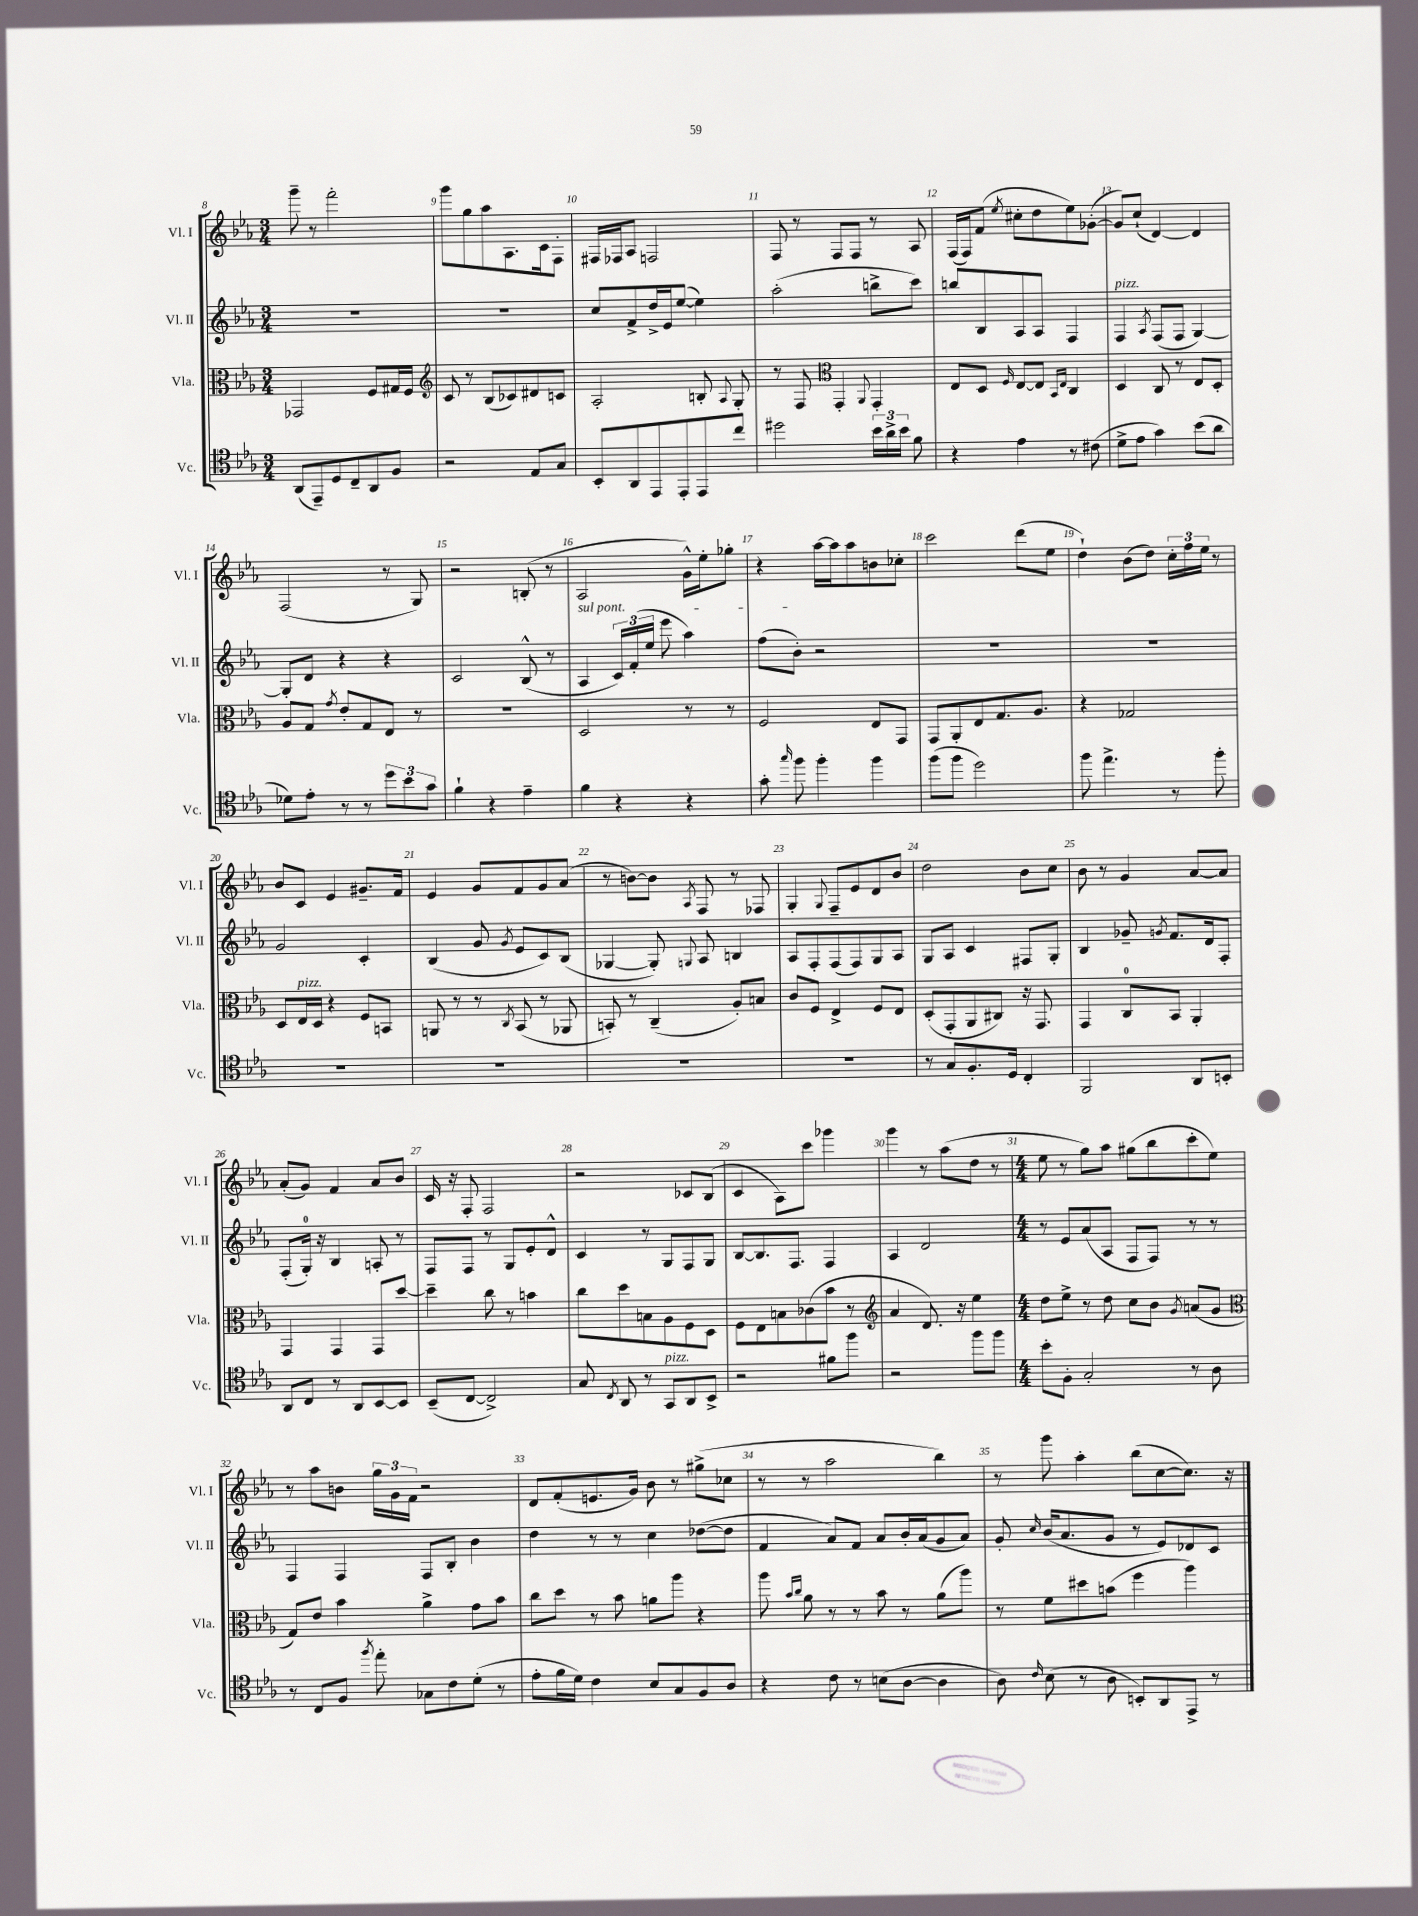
<<
\new StaffGroup <<
\new Staff = "s0" \with { instrumentName = "Vl. I" shortInstrumentName = "Vl. I" } {
    \clef treble \key ees \major \numericTimeSignature \time 3/4
    \autoBeamOff g'''8-- r8 f'''2-. |
    g'''8[ g''8 aes''8 aes8. c'16 f8]-. |
    fis16[ fes16 aes8] f2 |
    f8 r8 f8[ f8] r8 aes8 |
    f16[( f16) f'8]( \acciaccatura { ees''8 } cis''8[-. d''8 ees''8) ges'8]~-.( |
    ges'8[) c''8]-!( d'4~) d'4 |
    f2( r8 g8) |
    r2 b8-.( r8 |
    aes2 g'16[-^) ees''16-. ges''8]-. |
    r4 aes''16[~ aes''16 aes''8 b'8 ces''8]-. |
    c'''2 d'''8[( ees''8] |
    d''4-!) bes'8[( d''8]) \tuplet 3/2 { c''16[-. f''16 ees''16] } r8 |
    bes'8[ c'8] ees'4 gis'8.[-- f'16] |
    ees'4 g'8[ f'8 g'8 aes'8]( |
    r8 b'8[~) b'8] \acciaccatura { aes8 } f8 r8 fes8 |
    g4-. \appoggiatura { g8 } f8[-- ees'8 d'8 bes'8] |
    d''2 bes'8[ c''8] |
    bes'8 r8 g'4 aes'8[~ aes'8] |
    aes'8[-.( g'8]) f'4 aes'8[ bes'8] |
    c'16 r16 f8-. f2 |
    r2 ces'8[ bes8]( |
    c'4 aes8[) c'''8] ges'''4 |
    g'''4 r8 aes''8[( d''8] r8 |
    \numericTimeSignature \time 4/4 ees''8 r8 g''8[) aes''8] gis''8[( bes''8 c'''8-. ees''8]) |
    r8 aes''8[ b'8] \tuplet 3/2 { g''16[ g'16 f'16] } r2 |
    d'8[ f'8-.( e'8. g'16]) bes'8 r8 gis''8[->( ces''8] |
    r8 r8 aes''2 bes''4) |
    r8 g'''8 aes''4-. bes''8[( c''8~ c''8.]) r16 \bar "|." |
}
\new Staff = "s1" \with { instrumentName = "Vl. II" shortInstrumentName = "Vl. II" } {
    \clef treble \key ees \major \numericTimeSignature \time 3/4
    \autoBeamOff R2. |
    R2. |
    c''8[ f'8-> d''16-> ees'16 ees''8]~( ees''4) |
    aes''2-.( b''8[-> c'''8]) |
    b''8[ bes8 aes8 aes8] f4 |
    f4^\markup { \italic "pizz." } \acciaccatura { aes8 } f8[( f8] g4~) |
    g8[-. d'8] r4 r4 |
    c'2 bes8-^( r8 |
    \once \override TextSpanner.bound-details.left.text = \markup { \italic "sul pont." } aes4\startTextSpan \tuplet 3/2 { c'16[) f'16-.( ees''16] } ees'''8 aes''4) |
    f''8[( bes'8]-.\stopTextSpan) r2 |
    R2. |
    R2. |
    g'2 c'4-. |
    bes4( g'8 \acciaccatura { g'8 } ees'8[ c'8) bes8]( |
    ges4~ ges8-.) \appoggiatura { g8 } aes8 b4 |
    aes8[ f8-. f8( f8) g8 aes8] |
    g8[ aes8] c'4 fis8[ g8]-. |
    bes4 ges'8-- \acciaccatura { g'8 } f'8.[ d'16 f8]-. |
    f8[-.( g16]-0-.) r16 bes4 a8-. r8 |
    f8[ f8] r8 g8[ ees'8-. d'8]-^ |
    c'4 r8 g8[ f8 g8] |
    bes8[~ bes8. f8.] f4 |
    aes4 d'2 |
    \numericTimeSignature \time 4/4 r8 ees'8[ aes'8( aes8] f8[ f8]) r8 r8 |
    f4 f4 f8[ bes8]-. bes'4 |
    d''4 r8 r8 c''4 des''8[~( des''8] |
    f'4 aes'8[) f'8] aes'8[ bes'16-. aes'16( g'8 aes'8]) |
    g'8-. \grace { c''16 } bes'16[( aes'8. g'8] r8 ees'8[) des'8 c'8] \bar "|." |
}
\new Staff = "s2" \with { instrumentName = "Vla." shortInstrumentName = "Vla." } {
    \clef alto \key ees \major \numericTimeSignature \time 3/4
    \autoBeamOff ges,2 f8[ gis16 f16] |
    \clef treble c'8 r8 bes8[( ces'8) dis'8 c'8] |
    aes2-. b8-. \appoggiatura { aes8 } g8-. |
    r8 f8 \clef alto g,4-. \appoggiatura { aes,8 } g,4-. |
    ees8[ d8] \grace { f16 } ees8[~ ees8] \grace { bes,16[ ees16] } c4 |
    d4 c8 r8 ees8[ d8]-. |
    aes8[ g8] \acciaccatura { g'8 } ees'8[-. g8 ees8] r8 |
    R2. |
    d2 r8 r8 |
    f2 ees8[ g,8] |
    g,8[ aes,8-. ees8 g8. aes8.] |
    r4 ges2 |
    d8[ ees16^\markup { \italic "pizz." } d16] r4 f8[ b,8] |
    a,8 r8 r8 \acciaccatura { c8 } bes,8( r8 aes,8 |
    b,8-.) r8 c4--( aes8[-.) b8] |
    c'8[ f8] ees4-> f8[ ees8] |
    d8[-.( g,8-. aes,8 cis8]) r16 g,8. |
    g,4 c8[-0 bes,8] aes,4-. |
    g,4 g,4 g,8[ d''8]~ |
    d''4-- c''8 r8 b'4 |
    c''8[ d''8 b8 aes8 f8 d8] |
    f8[ ees8 b8 ces'8( bes'8] r8 |
    \clef treble aes'4 d'8.) r16 ees''4 |
    \numericTimeSignature \time 4/4 d''8[ ees''8]-> r8 d''8 c''8[ bes'8] \acciaccatura { g'8 } a'8[( g'8] |
    \clef alto g8[) ees'8] bes'4 aes'4-> g'8[ bes'8] |
    c''8[ d''8] r8 bes'8 a'8[ aes''8] r4 |
    aes''8 \grace { bes'16[ c''16] } aes'8 r8 r8 bes'8 r8 aes'8[( aes''8]) |
    r8 f'8[ dis''8 b'8]( f''4 aes''4) \bar "|." |
}
\new Staff = "s3" \with { instrumentName = "Vc." shortInstrumentName = "Vc." } {
    \clef tenor \key ees \major \numericTimeSignature \time 3/4
    \autoBeamOff aes,8[( ees,8--) d8 c8-- aes,8 f8] |
    r2 ees8[ g8] |
    bes,8[-. aes,8 ees,8 ees,8-. ees,8 c''8] |
    dis''2 \tuplet 3/2 { bes'16[ aes'16-> bes'16] } f'8 |
    r4 ees'4 r8 cis'8( |
    d'8[-> ees'8] g'4) bes'8[( aes'8] |
    des'8[) ees'8]-. r8 r8 \tuplet 3/2 { d''8[ bes'8 g'8] } |
    f'4-! r4 ees'4-- |
    f'4 r4 r4 |
    g'8-. \grace { g''16 } f''8 f''4-. f''4 |
    f''8[( f''8] d''2) |
    f''8 ees''4.-> r8 f''8-. |
    R2. |
    R2. |
    R2. |
    R2. |
    r8 g8[ f8.-. d16] c4-. |
    f,2 aes,8[ b,8]-. |
    aes,8[ c8] r8 aes,8[ bes,8~ bes,8] |
    bes,8[--( c8]~ c2->) |
    g8 \acciaccatura { c8 } aes,8 r8 g,8[^\markup { \italic "pizz." } aes,8 bes,8]-> |
    r2 fis'8[ f''8] |
    r2 f''8[ f''8] |
    \numericTimeSignature \time 4/4 bes'8[-. f8]-. g2-. r8 aes8 |
    r8 c8[ f8] \acciaccatura { f''8 } ees''8-. ges8[ c'8 d'8]-.( r8 |
    ees'8[-. f'16 d'16]) c'4 bes8[ g8 f8 aes8] |
    r4 c'8 r8 b8[( aes8]~ aes4 |
    aes8) \grace { c'16 } bes8( r8 aes8 b,8[-.) aes,8 ees,8]-> r8 \bar "|." |
}
>>
>>
\layout { \context { \Score currentBarNumber = #8 \override BarNumber.break-visibility = ##(#f #t #t) barNumberVisibility = #all-bar-numbers-visible } }
